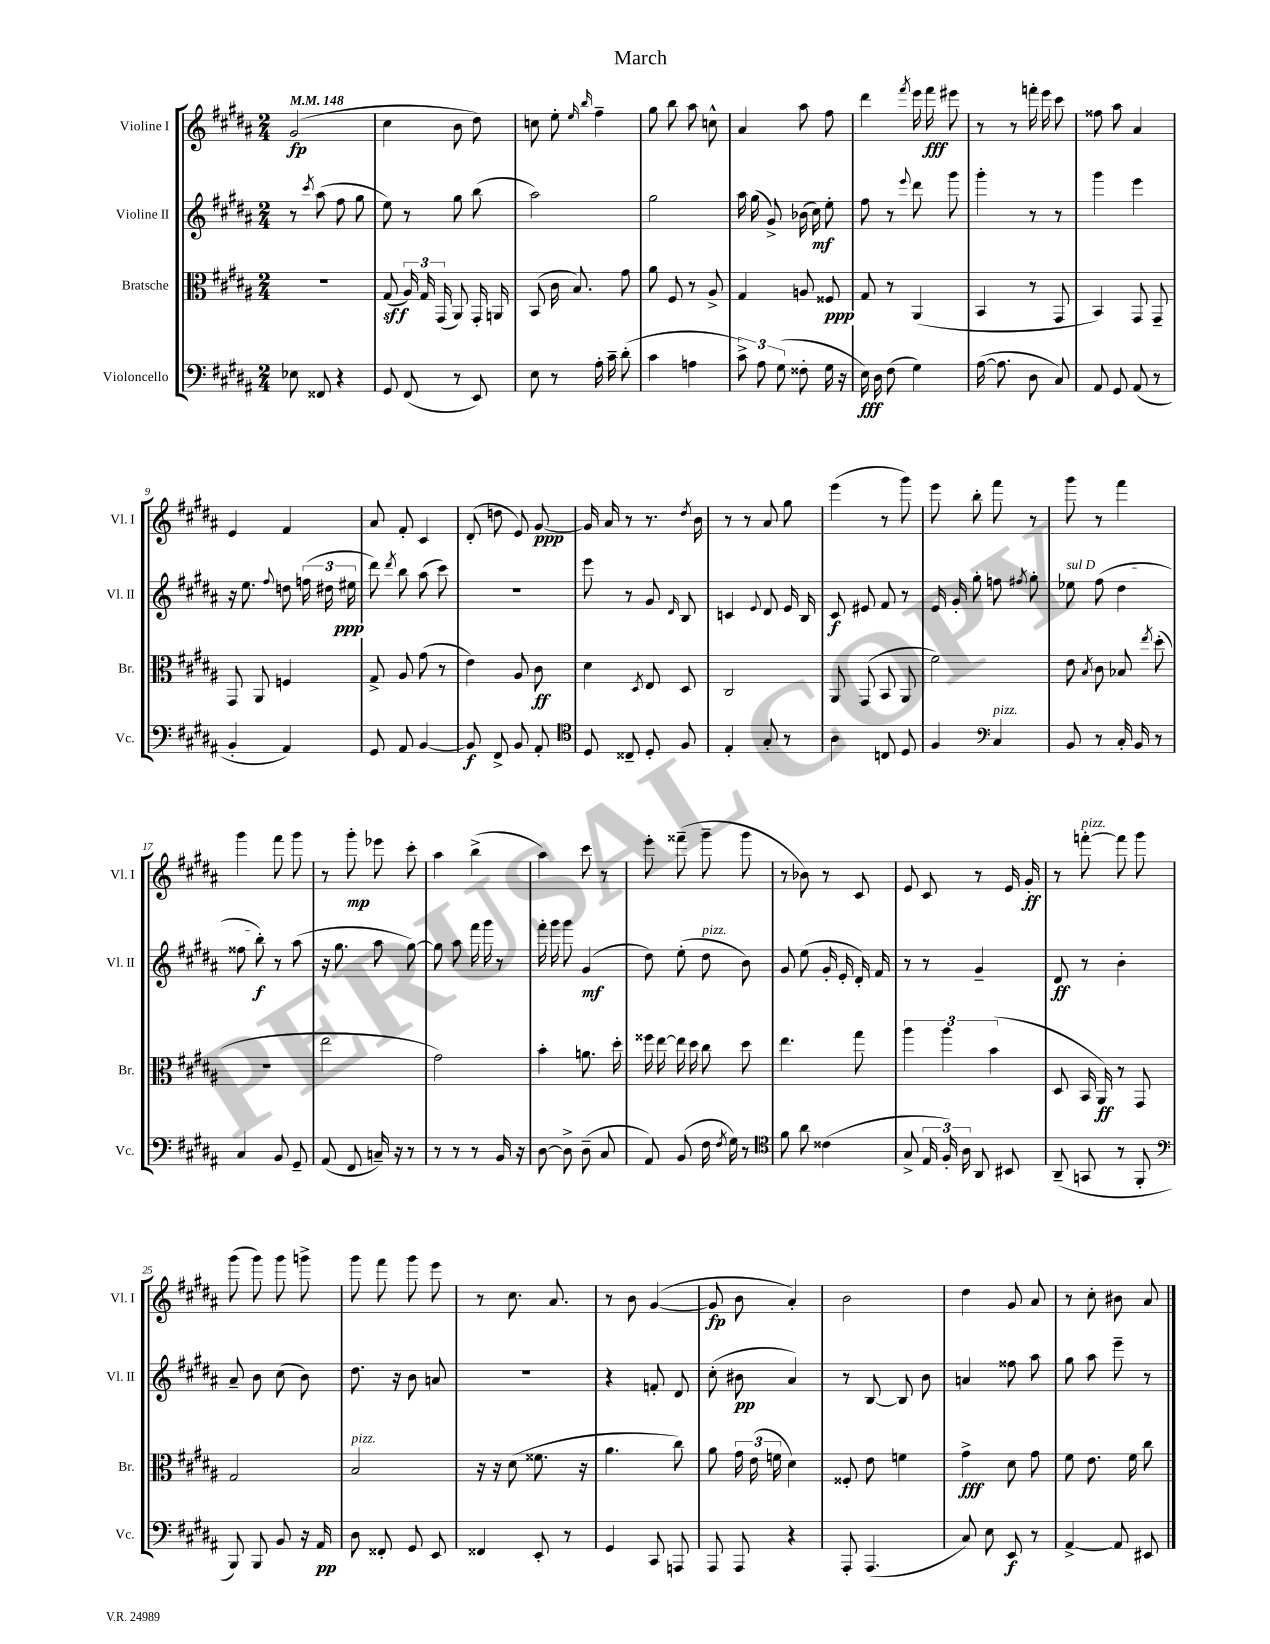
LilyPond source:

\header { title = "March" }
<<
\new StaffGroup <<
\new Staff = "s0" \with { instrumentName = "Violine I" shortInstrumentName = "Vl. I" } {
    \clef treble \key b \major \numericTimeSignature \time 2/4 \tempo 4 = 148
    \autoBeamOff gis'2\fp( |
    cis''4 b'8 dis''8) |
    c''8 e''8-. \grace { e''16 b''16 } fis''4-- |
    gis''8 b''8 ais''8 c''8-^ |
    ais'4 ais''8 fis''8 |
    dis'''4 \acciaccatura { fis'''8 } e'''16 fis'''16\fff eis'''8 |
    r8 r8 f'''16-. e'''16 cis'''8 |
    fisis''8 ais''8 ais'4 |
    e'4 fis'4 |
    ais'8 fis'8-. cis'4 |
    dis'8-.( d''8 e'8) gis'8~\ppp |
    gis'16 ais'16 r8 r8. \acciaccatura { dis''8 } b'16 |
    r8 r8 ais'8 gis''8 |
    e'''4( r8 gis'''8) |
    e'''8 b''8-. fis'''8 r8 |
    gis'''8 r8 fis'''4 |
    gis'''4 fis'''8 gis'''8 |
    r8 gis'''8-.\mp ees'''8 cis'''8-. |
    ais''4 b''4->( |
    ais''4) cis'''8 r8 |
    e'''8-. fisis'''8--( gis'''8-- gis'''8 |
    r8 bes'8) r8 cis'8 |
    e'8 cis'8 r8 e'16 gis'16-.\ff |
    r8 f'''8~-.^\markup { \italic "pizz." } f'''8 gis'''8 |
    gis'''8( gis'''8) gis'''8 g'''8-> |
    gis'''8 fis'''8 gis'''8 e'''8 |
    r8 cis''8. ais'8. |
    r8 b'8 gis'4~( |
    gis'8\fp b'8 ais'4-.) |
    b'2 |
    dis''4 gis'8 ais'8 |
    r8 cis''8-. bis'8 ais'8 \bar "|." |
}
\new Staff = "s1" \with { instrumentName = "Violine II" shortInstrumentName = "Vl. II" } {
    \clef treble \key b \major \numericTimeSignature \time 2/4
    \autoBeamOff r8 \acciaccatura { cis'''8 } ais''8( fis''8 gis''8 |
    e''8) r8 gis''8 b''8( |
    ais''2) |
    gis''2 |
    ais''16 gis''16( gis'8->) bes'16( cis''16\mf) e''8-. |
    fis''8 r8 \appoggiatura { e'''8 } dis'''8 gis'''8 |
    gis'''4-. r8 r8 |
    gis'''4 e'''4 |
    r16 e''8. \appoggiatura { fis''8 } d''8 \tuplet 3/2 { f''16( dis''16 eis''16\ppp } |
    dis'''8) \acciaccatura { dis'''8 } b''8 ais''8( cis'''8) |
    r2 |
    e'''8 r8 gis'8 \grace { dis'16 } b8 |
    c'4 \appoggiatura { e'8 } dis'8 e'16 b16 |
    cis'8\f eis'8 fis'8 r8 |
    e'16 gis'16-. gis''8-. f''8 \acciaccatura { fis''8 } gis''8-. |
    \once \override TextSpanner.bound-details.left.text = \markup { \italic "sul D" } ees''8\startTextSpan fis''8( dis''4 |
    fisis''8 b''8-.\f\stopTextSpan) r8 ais''8( |
    r16 gis''8. ais''8 gis''8~) |
    gis''8 ais''8 fis'''16 gis'''16 r8 |
    fis'''16-. gis'''16 gis'''8 gis'4\mf( |
    dis''8) e''8-.( dis''8^\markup { \italic "pizz." } b'8) |
    gis'8 e''8( gis'16-. e'16-. dis'16-.) fis'16 |
    r8 r8 gis'4-- |
    dis'8\ff r8 b'4-. |
    ais'8-- b'8 cis''8( b'8) |
    dis''8. r16 b'8 a'8 |
    r2 |
    r4 f'8-. dis'8 |
    cis''8-.( bis'8\pp ais'4) |
    r8 b8~ b8 b'8 |
    a'4 fisis''8 ais''8 |
    gis''8 ais''8 e'''8-- r8 \bar "|." |
}
\new Staff = "s2" \with { instrumentName = "Bratsche" shortInstrumentName = "Br." } {
    \clef alto \key b \major \numericTimeSignature \time 2/4
    \autoBeamOff r2 |
    gis8\sff( \tuplet 3/2 { ais16) gis16 gis,16( } ais,8) gis,16-. a,16 |
    b,8( cis'16 b8.) gis'8 |
    ais'8 fis8 r8 ais8-> |
    gis4 a8 fisis8\ppp |
    gis8 r8 ais,4( |
    b,4 r8 gis,8 |
    b,4) gis,8 gis,8-- |
    gis,8 ais,8 f4 |
    gis8-> ais8 gis'8( r8 |
    e'4) ais8 cis'8\ff |
    dis'4 \acciaccatura { dis8 } e8 dis8 |
    cis2 |
    ais,8 gis,8( b,8 ais,8 |
    fis'2) |
    e'8 \acciaccatura { b8 } cis'8 bes8 \acciaccatura { e''8 } dis''8-.( |
    r2 |
    e''2 |
    gis'2) |
    b'4-. a'8. dis''16-. |
    fisis''16 e''16~ e''16 dis''16 cis''8 dis''8 |
    e''4. gis''8 |
    \tuplet 3/2 { ais''4 ais''4 b'4( } |
    dis8 b,16 ais,16\ff) r8 gis,8 |
    gis2 |
    b2^\markup { \italic "pizz." } |
    r16 r16 dis'8( fisis'8. r16 |
    ais'4. cis''8) |
    ais'8 \tuplet 3/2 { gis'16 e'16( f'16 } dis'4) |
    fisis8-. e'8 f'4 |
    gis'4->\fff dis'8 gis'8 |
    fis'8 e'8. fis'16 cis''8 \bar "|." |
}
\new Staff = "s3" \with { instrumentName = "Violoncello" shortInstrumentName = "Vc." } {
    \clef bass \key b \major \numericTimeSignature \time 2/4
    \autoBeamOff ees8 fisis,8 r4 |
    gis,8 fis,8( r8 e,8) |
    e8 r8 ais16-. cis'16-- dis'8-.( |
    cis'4 a4 |
    \tuplet 3/2 { cis'8->) ais8 gis8( } fisis8-. gis16 r16 |
    e16\fff) dis16 fis8( gis4) |
    ais16~( ais8. dis8 cis8) |
    ais,8 gis,8 ais,8( r8 |
    b,4-. ais,4) |
    gis,8 ais,8 b,4~ |
    b,8\f fis,8-> b,8 ais,8-. |
    \clef tenor dis8 cisis8-- dis8-. fis8 |
    e4-. gis8-. r8 |
    ais4 c8 dis8 |
    fis4 \clef bass cis4^\markup { \italic "pizz." } |
    b,8 r8 cis16-. b,16 r8 |
    cis4 b,8 gis,8-- |
    ais,8( fis,8 c16--) r16 r8 |
    r8 r8 r8 b,16 r16 |
    dis8~ dis8-> dis8--( cis8 |
    ais,8) b,8( fis16 \acciaccatura { fis8 } gis16) r8 |
    \clef tenor fis'8 ais'8 cisis'4( |
    gis8-> \tuplet 3/2 { e16 fis16-.) ais16 } ais,8 bis,8 |
    ais,8--( g,8 r8 fis,8-. |
    \clef bass b,,8) b,,8 b,8 r16 ais,16\pp |
    dis8 fisis,8-. gis,8 e,8 |
    fisis,4 e,8-. r8 |
    gis,4 cis,8 a,,8 |
    ais,,8 ais,,8 r4 |
    ais,,8-. ais,,4.( |
    cis8) e8 e,8\f r8 |
    ais,4~-> ais,8 eis,8 \bar "|." |
}
>>
>>
